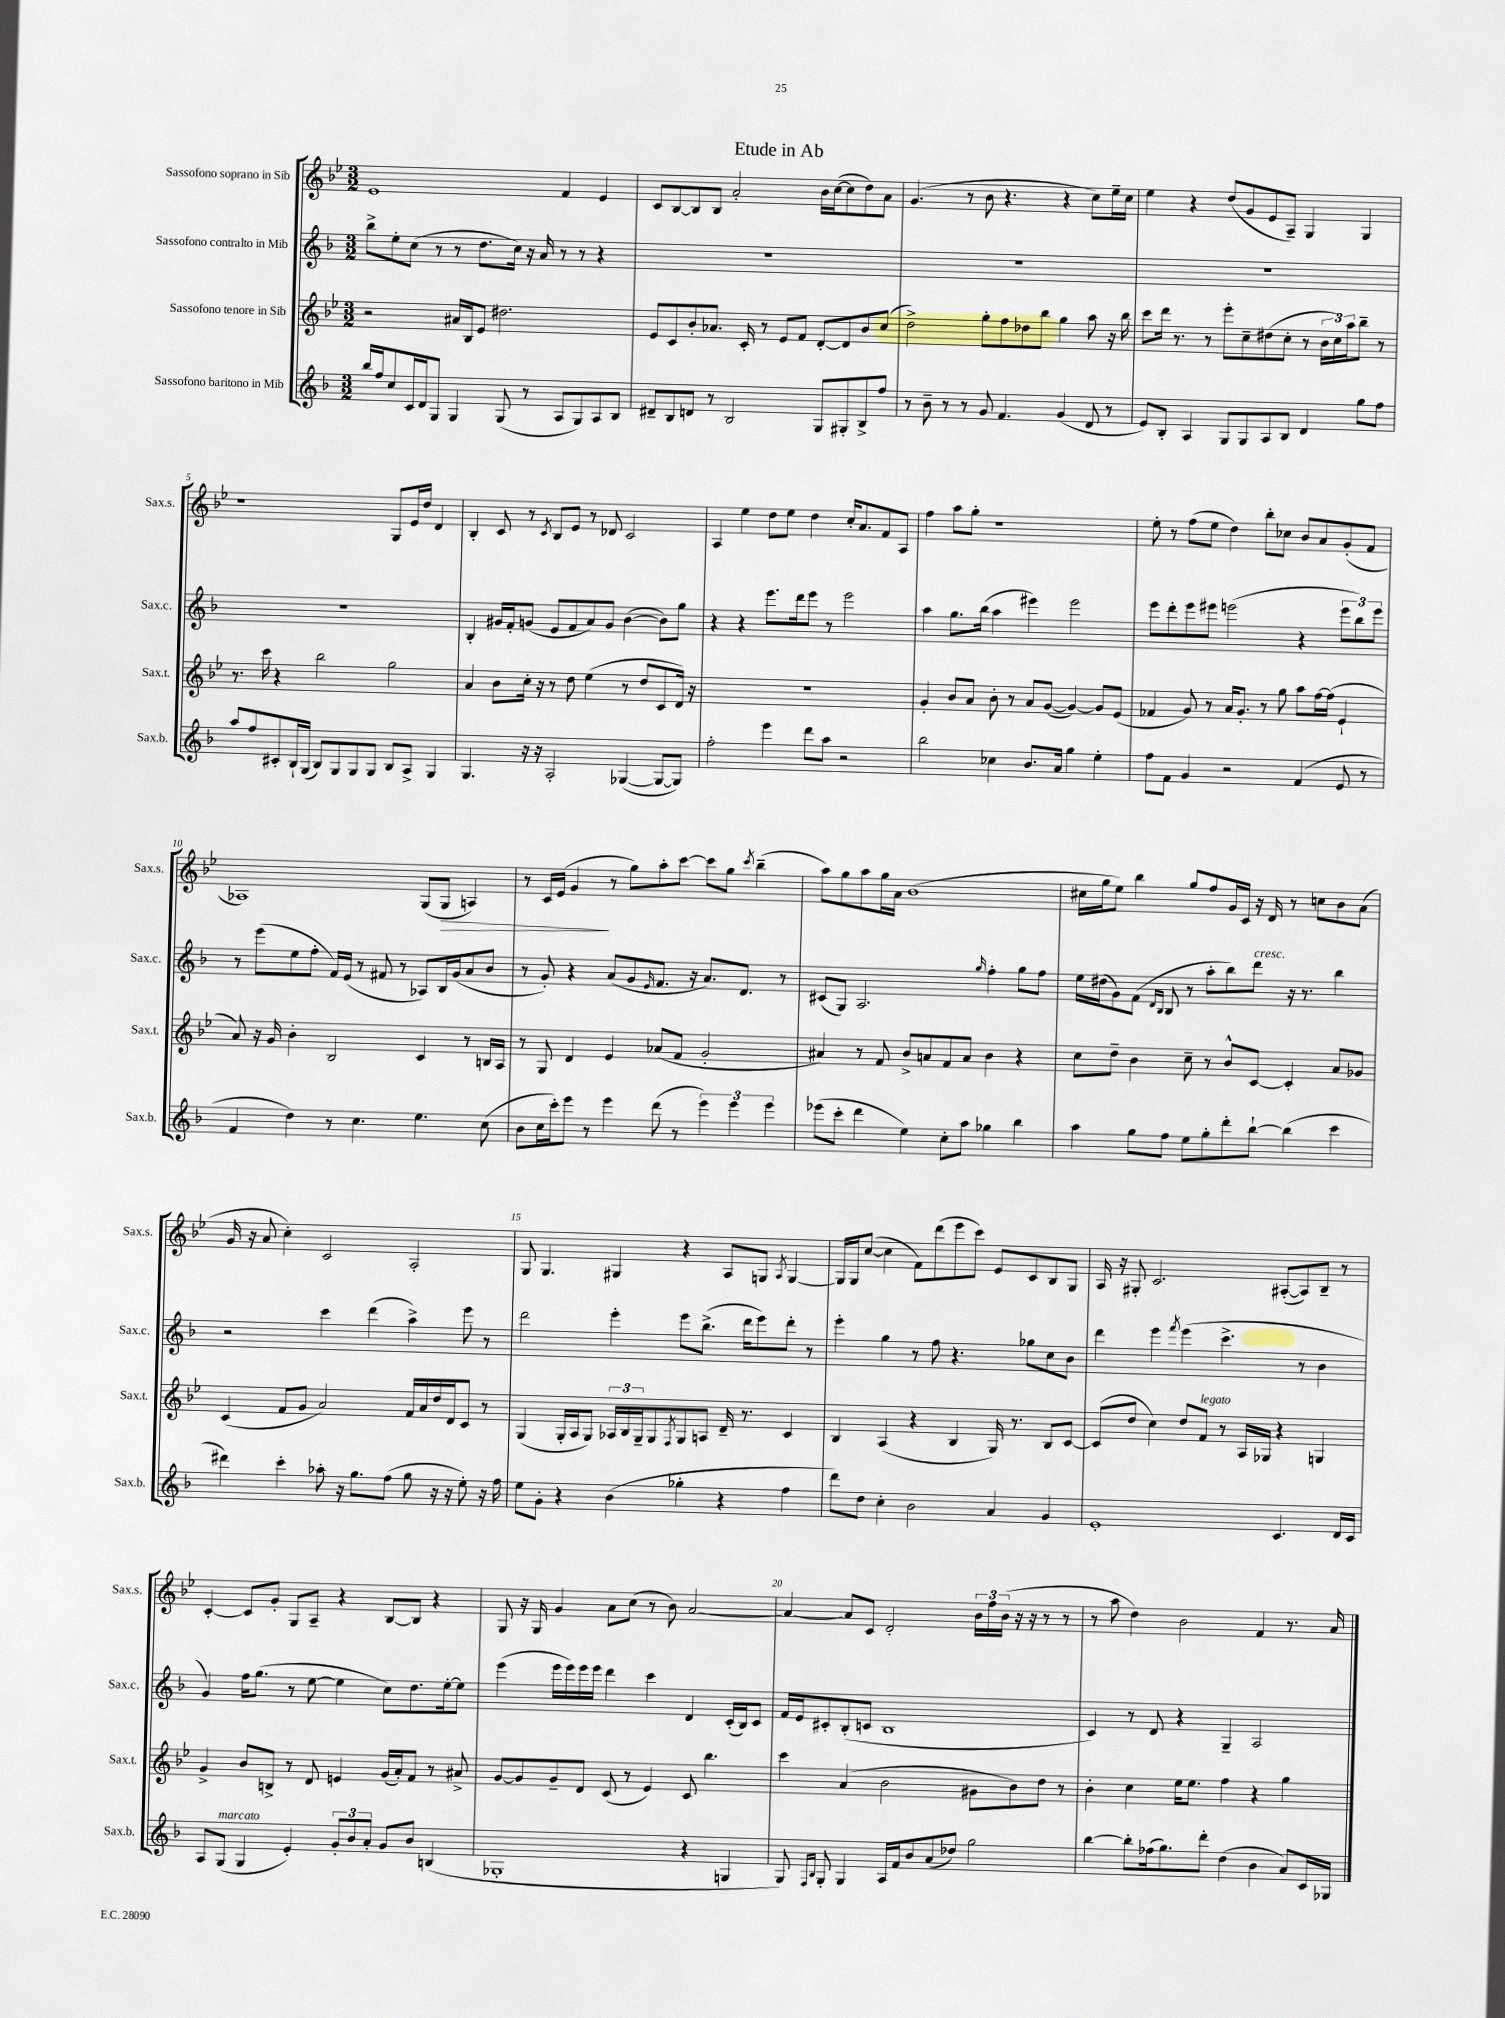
\header { title = "Etude in Ab" }
<<
\new StaffGroup <<
\new Staff = "s0" \with { instrumentName = "Sassofono soprano in Sib" shortInstrumentName = "Sax.s." } {
    \clef treble \key bes \major \numericTimeSignature \time 3/2
    ees'1 f'4 ees'4 |
    c'8 bes8~ bes8 bes8 a'2-. bes'16 c''16~( c''8 d''8) a'8 |
    g'4.( r8 bes'8 r4. r4 c''8) ees''16-- c''16 |
    ees''4 r4 d''8( g'8 ees'8 a8--) g4 g4 |
    r1 g8 ees'16 d''16 d'4 |
    bes4-. c'8 r8 \acciaccatura { c'8 } bes8 ees'8 r8 des'8 c'2 |
    a4 ees''4 d''8 ees''8 d''4 c''16-. a'8. f'8 a8 |
    f''4 a''8 g''8-. r1 |
    ees''8-. r8 f''8( ees''8 d''4) bes''8-. ces''8 bes'8 a'8 g'8-.( f'8 |
    aes1) g8( g8\> a4) |
    r8 c'16 ees'16( g'4\! r8 g''8) a''8-. c'''8~ c'''8 g''8 \acciaccatura { c'''8 } bes''4--( |
    a''8) g''8 a''8 g''16 a'16 bes'1( |
    cis''16 g''16 ees''8) bes''4 g''8 f''8 g'16 c'16 r16 d'16 r8 c''8 bes'8 a'8( |
    g'16 r16 a'8 c''4-.) c'2 a2-. |
    g8 g4. gis4 r4 a8 g8 \acciaccatura { a8 } g4~ |
    g16 g16 c''8~( c''4 f'8) d'''8( ees'''8 c'''8) ees'8 c'8 bes8 g8 |
    a16 r16 gis8-. c'2. ais8~-.( ais8) bes8-- r8 |
    c'4~-. c'8 g'8-. g8 a8-- r4 bes8~ bes8 r4 |
    g8 r16 g16 g'4 a'8 c''8( r8 bes'8) a'2~ |
    a'4~ a'8 c'8 d'2-. \tuplet 3/2 { bes'16 f''16 bes'16( } r16 r16 r8 r8 |
    r8 a''8 d''4) bes'2 f'4 r8. a'16 \bar "|." |
}
\new Staff = "s1" \with { instrumentName = "Sassofono contralto in Mib" shortInstrumentName = "Sax.c." } {
    \clef treble \key f \major \numericTimeSignature \time 3/2
    bes''8-> e''8-. c''8( r8 r8 d''8. c''16) r16 a'16 r8 r8 r4 |
    R1. |
    R1. |
    R1. |
    R1. |
    bes4-. gis'16 f'16-. g'8( e'8 f'8 a'8) g'8 bes'4~( bes'8) g''8 |
    r4 r4 e'''8. d'''16 e'''8 r8 e'''2 |
    a''4 g''8. bes''16( a''4 eis'''4) eis'''2 |
    e'''8 d'''8-. e'''8 eis'''8 e'''2( r4 \tuplet 3/2 { e'''8 bes''8) e'''8 } |
    r8 e'''8( e''8 f''8-. f'16) e'16( r8 fis'8 r8 aes8) bes16 g'16( a'8 bes'8 |
    r8 g'8-.) r4 a'8( g'8 \grace { e'16 } f'8. r16 a'8.) d'8. r8 |
    cis'8( g8) a2. \grace { g''16 } f''4-. g''8 f''8 |
    e''16 dis''16( g'8) f'8( \grace { d'16 bes16 } bes8 r8 a''8-. bes''8) d'''8^\markup { \italic "cresc." } r16 r8. bes''4 |
    r2 c'''4 d'''4( a''4->) e'''8 r8 |
    d'''2 e'''4-. e'''8 bes''8.->( d'''16 e'''8) d'''8-. r8 |
    e'''4-. g''4 r8 f''8 r4. ges''8 c''8 bes'8 |
    d'''4 e'''4 \acciaccatura { f'''8 } e'''4( c'''4.-> r8 bes'4 |
    g'4) f''16 g''8.( r8 e''8~ e''4 c''8) d''8. e''16~-. e''8 |
    e'''4( e'''16 e'''16) e'''16 e'''16 d'''4 c'''4 d'4 c'16-.( bes16) c'8 |
    f'16 e'16 cis'8-. bes8-.( c'8 bes1 |
    c'4) r8 d'8 r4 g4-- a2 \bar "|." |
}
\new Staff = "s2" \with { instrumentName = "Sassofono tenore in Sib" shortInstrumentName = "Sax.t." } {
    \clef treble \key bes \major \numericTimeSignature \time 3/2
    r2 ais'16 bes16 ees'8 dis''2. |
    ees'8 c'8 bes'8-. aes'8. c'16-. r8 ees'8 f'8 d'8~-. d'8 bes'8 c''8( |
    d''2->) g''8-. f''8 des''8 bes''8 g''4 a''8 r16 bes''16 |
    c'''8 d'''16 r8. r8 ees'''8-. c''8-- dis''8( c''8-. r8 \tuplet 3/2 { bes'16 c''16) a''16 } bes''8-- r8 |
    r8. c'''16 r4 bes''2 g''2 |
    a'4 bes'8 c''16-. r16 r8 d''8 ees''4( r8 d''8 c'8 d'16) r16 |
    R1. |
    g'4-. bes'8 a'8 bes'8-. r8 a'8 g'8~( g'4~) g'8 ees'8( |
    fes'4 g'8) r8 a'16 g'8.-. r8 g''8 a''8 f''16~ f''16( ees'4-! |
    a'8) r16 g'16 bes'4-. bes2 c'4 r8 b16 a16 |
    r8 g8 d'4 ees'4 aes'8( f'8 g'2-. |
    ais'4) r8 f'8 bes'8-> a'8 f'8 a'8 bes'4 r4 |
    c''8 d''8-- bes'4 c''8-- r8 bes'8-^ c'8~ c'4-. a'8 ges'8 |
    c'4( f'8 g'8 a'2) f'16 a'16 d''16 d'16 c'8 r8 |
    g4( g16-. a16 g8) \tuplet 3/2 { aes16 bes16 g16-- } g8 \acciaccatura { f8 } g8 a8 d'16-- r8. c'4 |
    bes4 a4( r4 bes4 g16) r8. bes8 c'8~ |
    c'8( d''8 c''4) d''8 f'8^\markup { \italic "legato" } r8 a16 ges16 r4 g4 |
    g'4-> bes'8 b8-> r8 d'8 e'4 g'16( a'16-.) f'8 r8 ais'8-> |
    g'8~ g'8 g'8-- d'8 c'8( r8 ees'4) c'8 bes''4. |
    c'''4 a'4( bes'2 gis'8 bes'8) d''8 r8 |
    bes'4-. c''4 ees''16 ees''8. f''4 r4 g''4 \bar "|." |
}
\new Staff = "s3" \with { instrumentName = "Sassofono baritono in Mib" shortInstrumentName = "Sax.b." } {
    \clef treble \key f \major \numericTimeSignature \time 3/2
    bes''16 f''16 c''8 c'16 d'16 g8 g4 g8( r8 a8 g8) a8 bes8 |
    dis'8-- bes8 d'8 r8 bes2 g8 gis8-. bes8-> f''8 |
    r8 bes'8-- r8 r8 g'8 f'4. g'4( d'8 r8 |
    e'8) bes8-. a4 g8 g8 a8 bes8 d'4 g''8 f''8 |
    a''8 f''8 cis'8-. bes16-! g16( bes8) g8 g8 g8 bes8 a8-> g4 |
    g4. r16 r16 a2-. ges4~( ges8~ ges8) |
    f''2-. e'''4 d'''8 a''8 r2 |
    bes''2 ces''4 bes'8. a'16 g''4 e''4-. |
    f''8 f'8 g'4 r2 f'4( e'8 r8 |
    f'4 d''4) r8 c''4. e''4. c''8( |
    bes'8 c''16 c'''16-.) e'''8 r8 e'''4 d'''8( r8 \tuplet 3/2 { e'''4) e'''4 e'''4 } |
    ees'''8( c'''8-. d'''4 e''4) c''8-. a''8 ges''4 bes''4 |
    a''4 g''8 f''8 e''8 g''8-. d'''8-. bes''8~-! bes''4( c'''4 |
    dis'''4) c'''4-. aes''8-. r16 g''8. f''8( g''8 r16 r16 e''8-.) r16 f''16 |
    e''8 g'8-. r4 bes'4( ges''4-. r4 f''4 |
    d'''8) d''8 c''4-. bes'2 a'4 g'4 |
    e'1-. c'4. d'16 c'16 |
    a8 g8^\markup { \italic "marcato" }( g4 e'4-.) \tuplet 3/2 { g'8-. bes'8 a'8-. } g'8 bes'8 b4( |
    ges1-. r4 g4 |
    g8) \grace { f16 bes16 } g8-. g4 a16 f'16 bes'8 a'8( des''8) g''2 |
    bes''4~ bes''8-. fes''16( g''8.) d'''8-. d''4( bes'4 a'8) c'16 ges16 \bar "|." |
}
>>
>>
\layout { \context { \Score \override BarNumber.break-visibility = ##(#f #t #t) barNumberVisibility = #(every-nth-bar-number-visible 5) } }
